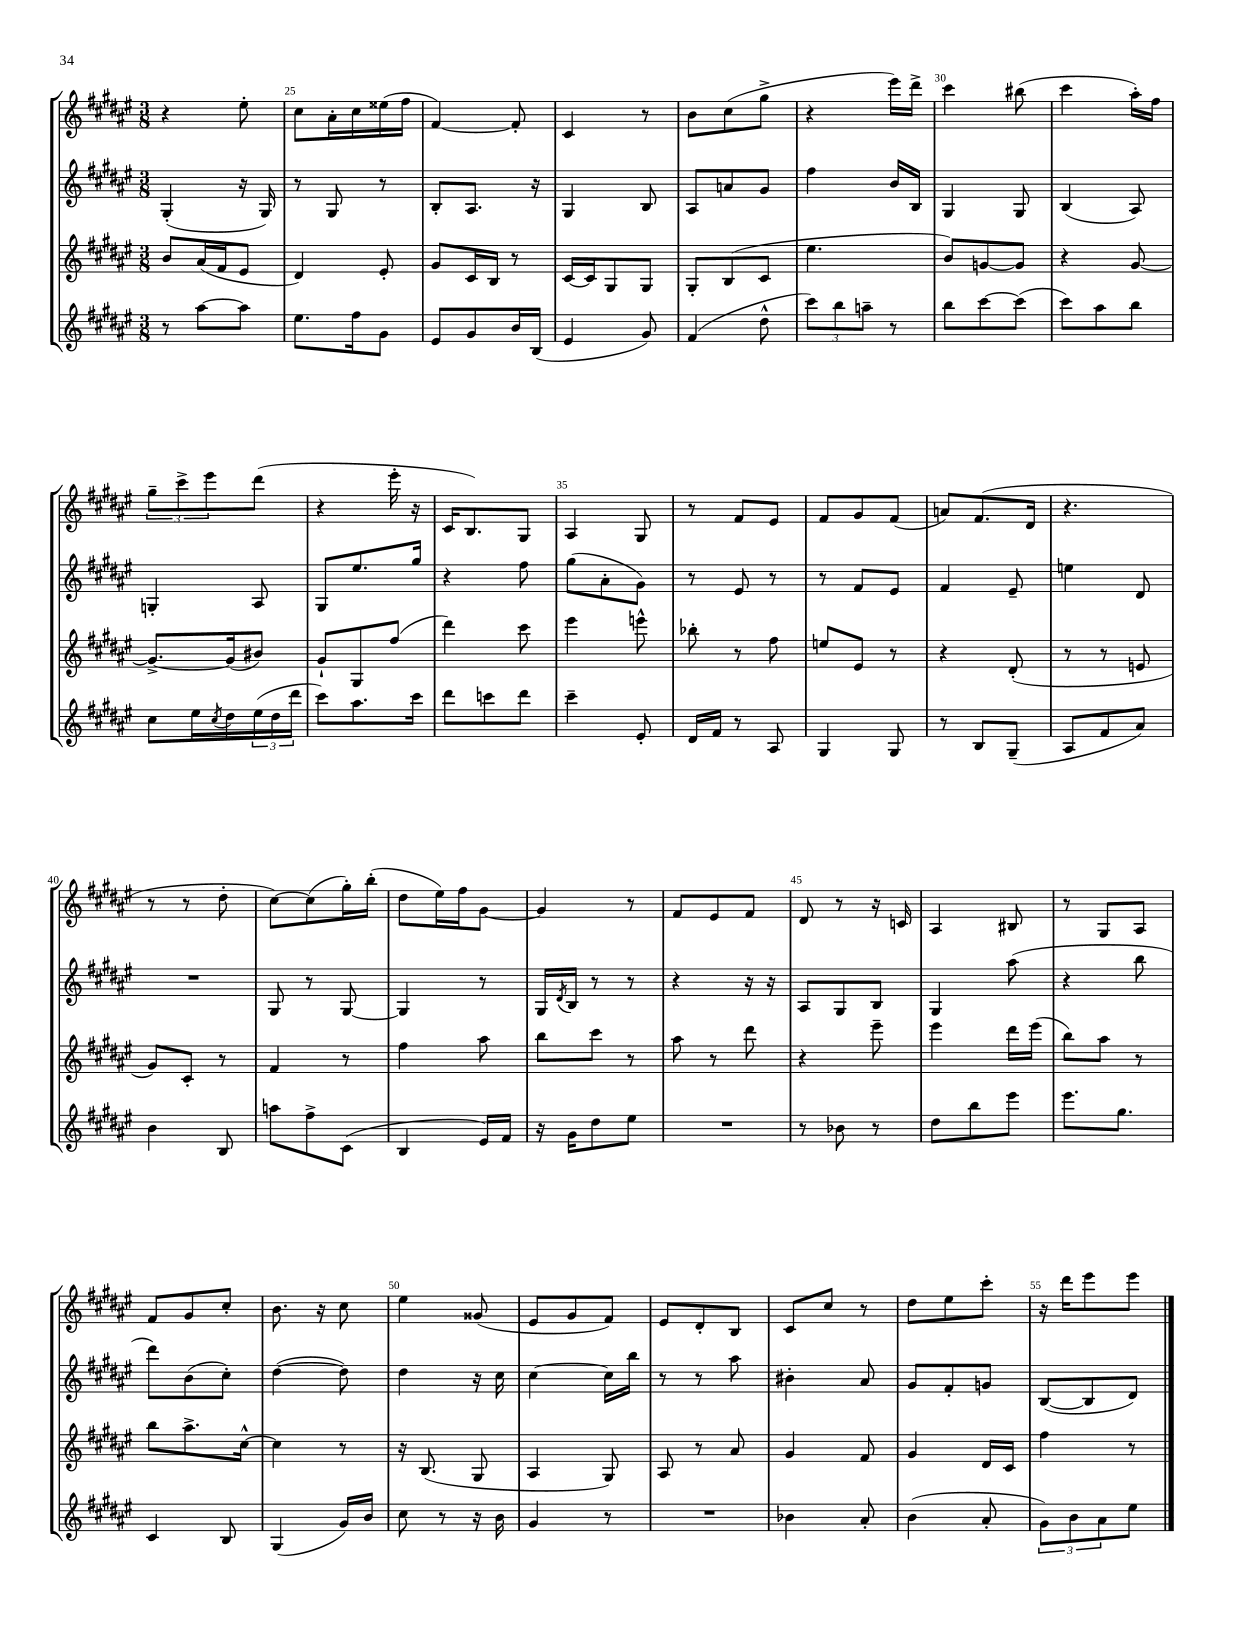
<<
\new StaffGroup <<
\new Staff = "s0" {
    \clef treble \key fis \major \numericTimeSignature \time 3/8
    r4 eis''8-. |
    cis''8 ais'16-. cis''16 eisis''16( fis''16 |
    fis'4~) fis'8-. |
    cis'4 r8 |
    b'8 cis''8( gis''8-> |
    r4 eis'''16) dis'''16-> |
    cis'''4 bis''8( |
    cis'''4 ais''16-.) fis''16 |
    \tuplet 3/2 { gis''8-- cis'''8-> eis'''8 } dis'''8( |
    r4 eis'''16-. r16 |
    cis'16 b8.) gis8 |
    ais4 gis8 |
    r8 fis'8 eis'8 |
    fis'8 gis'8 fis'8( |
    a'8) fis'8.( dis'16 |
    r4. |
    r8 r8 dis''8-. |
    cis''8~) cis''8( gis''16-.) b''16-.( |
    dis''8 eis''16) fis''16 gis'8~ |
    gis'4 r8 |
    fis'8 eis'8 fis'8 |
    dis'8 r8 r16 c'16 |
    ais4 bis8 |
    r8 gis8 ais8 |
    fis'8 gis'8 cis''8-. |
    b'8. r16 cis''8 |
    eis''4 gisis'8( |
    eis'8 gis'8 fis'8) |
    eis'8 dis'8-. b8 |
    cis'8 cis''8 r8 |
    dis''8 eis''8 cis'''8-. |
    r16 dis'''16 eis'''8 eis'''8 \bar "|." |
}
\new Staff = "s1" {
    \clef treble \key fis \major \numericTimeSignature \time 3/8
    gis4-.( r16 gis16) |
    r8 gis8 r8 |
    b8-. ais8. r16 |
    gis4 b8 |
    ais8 a'8 gis'8 |
    fis''4 b'16 b16 |
    gis4 gis8 |
    b4( ais8) |
    g4-. ais8 |
    gis8 eis''8. gis''16 |
    r4 fis''8 |
    gis''8( ais'8-. gis'8) |
    r8 eis'8 r8 |
    r8 fis'8 eis'8 |
    fis'4 eis'8-- |
    e''4 dis'8 |
    R4. |
    gis8 r8 gis8~ |
    gis4 r8 |
    gis16 \acciaccatura { dis'8 } b16 r8 r8 |
    r4 r16 r16 |
    ais8 gis8 b8 |
    gis4 ais''8( |
    r4 b''8 |
    dis'''8) b'8( cis''8-.) |
    dis''4~( dis''8) |
    dis''4 r16 cis''16 |
    cis''4~ cis''16 b''16 |
    r8 r8 ais''8 |
    bis'4-. ais'8 |
    gis'8 fis'8-. g'8 |
    b8~( b8 dis'8) \bar "|." |
}
\new Staff = "s2" {
    \clef treble \key fis \major \numericTimeSignature \time 3/8
    b'8 ais'16( fis'16 eis'8 |
    dis'4) eis'8-. |
    gis'8 cis'16 b16 r8 |
    cis'16~ cis'16 gis8 gis8 |
    gis8-. b8( cis'8 |
    eis''4. |
    b'8) g'8~ g'8 |
    r4 gis'8~ |
    gis'8.~-> gis'16( bis'8) |
    gis'8-! gis8 fis''8( |
    dis'''4) cis'''8 |
    eis'''4 e'''8-^ |
    bes''8-. r8 fis''8 |
    e''8 eis'8 r8 |
    r4 dis'8-.( |
    r8 r8 e'8 |
    gis'8) cis'8-. r8 |
    fis'4 r8 |
    fis''4 ais''8 |
    b''8 cis'''8 r8 |
    ais''8 r8 dis'''8 |
    r4 eis'''8-- |
    eis'''4 dis'''16 eis'''16( |
    b''8) ais''8 r8 |
    b''8 ais''8.-> cis''16~-^ |
    cis''4 r8 |
    r16 b8.( gis8 |
    ais4 gis8) |
    ais8 r8 ais'8 |
    gis'4 fis'8 |
    gis'4 dis'16 cis'16 |
    fis''4 r8 \bar "|." |
}
\new Staff = "s3" {
    \clef treble \key fis \major \numericTimeSignature \time 3/8
    r8 ais''8~ ais''8 |
    eis''8. fis''16 gis'8 |
    eis'8 gis'8 b'16 b16( |
    eis'4 gis'8) |
    fis'4( dis''8-^ |
    \tuplet 3/2 { cis'''8) b''8 a''8-- } r8 |
    b''8 cis'''8~ cis'''8( |
    cis'''8) ais''8 b''8 |
    cis''8 eis''16 \acciaccatura { cis''8 } dis''16 \tuplet 3/2 { eis''16( dis''16 dis'''16 } |
    cis'''8) ais''8. cis'''16 |
    dis'''8 c'''8 dis'''8 |
    cis'''4-- eis'8-. |
    dis'16 fis'16 r8 ais8 |
    gis4 gis8 |
    r8 b8 gis8--( |
    ais8 fis'8 ais'8) |
    b'4 b8 |
    a''8 fis''8-> cis'8( |
    b4 eis'16) fis'16 |
    r16 gis'16 dis''8 eis''8 |
    R4. |
    r8 bes'8 r8 |
    dis''8 b''8 eis'''8 |
    eis'''8. gis''8. |
    cis'4 b8 |
    gis4( gis'16) b'16 |
    cis''8 r8 r16 b'16 |
    gis'4 r8 |
    R4. |
    bes'4 ais'8-. |
    b'4( ais'8-. |
    \tuplet 3/2 { gis'8) b'8 ais'8 } eis''8 \bar "|." |
}
>>
>>
\layout { \context { \Score currentBarNumber = #24 \override BarNumber.break-visibility = ##(#f #t #t) barNumberVisibility = #(every-nth-bar-number-visible 5) } }
